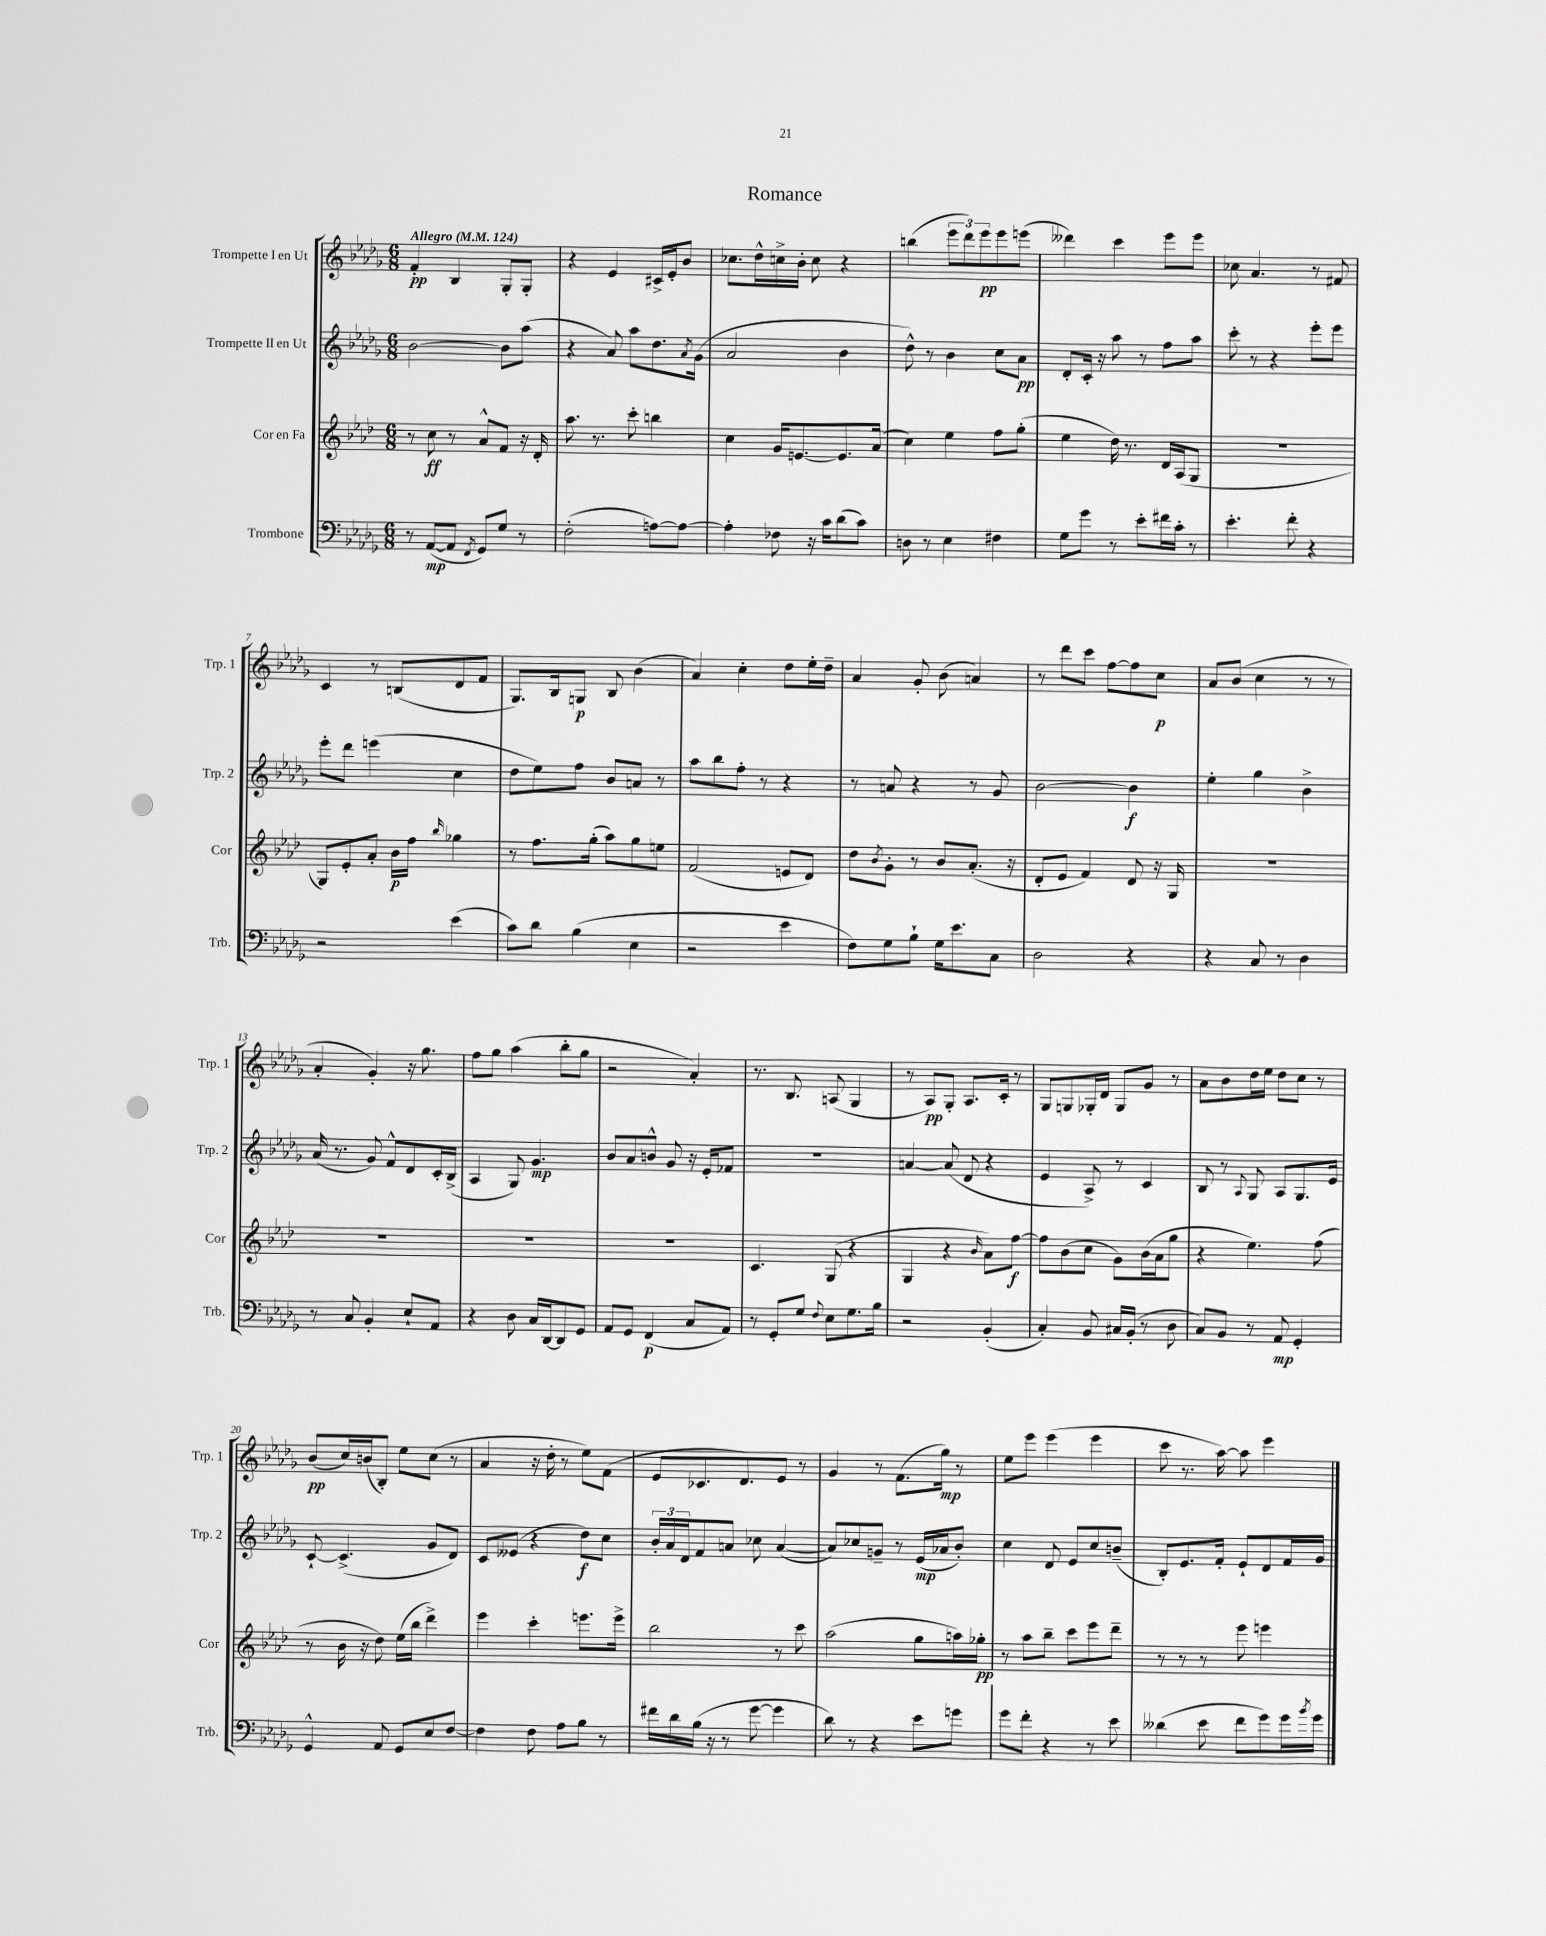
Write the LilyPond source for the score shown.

\header { title = "Romance" }
<<
\new StaffGroup <<
\new Staff = "s0" \with { instrumentName = "Trompette I en Ut" shortInstrumentName = "Trp. 1" } {
    \clef treble \key des \major \numericTimeSignature \time 6/8 \tempo "Allegro" 4 = 124
    f'4-.\pp bes4 ges8-. ges8-. |
    r4 ees'4 cis'16-> ees'16-. bes'8 |
    ces''8. des''16-^ c''16-> bes'16-. c''8 r4 |
    b''4( \tuplet 3/2 { ees'''8 des'''8) ees'''8\pp } ees'''8 e'''8( |
    deses'''4) c'''4 ees'''8 ees'''8 |
    ces''8 aes'4. r8 fis'8 |
    c'4 r8 b8( des'8 f'8 |
    ges8.) bes16 g8\p bes8 bes'4( |
    aes'4) c''4-. des''8 ees''16-. des''16-- |
    aes'4 ges'8-. bes'8( a'4) |
    r8 des'''8 c'''8 f''8~ f''8 c''8\p |
    aes'8 bes'8( c''4 r8 r8 |
    aes'4-. ges'4-.) r16 ges''8. |
    f''8 ges''8 aes''4( bes''8-. ges''8 |
    r2 aes'4-.) |
    r8. bes8. a8( ges4 |
    r8 aes8\pp) ges8-. aes8. c'16-. r8 |
    ges8 g8 ges16-. des'16 ges8 ges'8 r8 |
    aes'8 bes'8 des''16 ees''16 des''8 c''8 r8 |
    bes'8\pp( c''16) b'16( bes8-.) ees''8 c''8( r8 |
    aes'4 r16 des''16-. r8 ees''8) f'8( |
    ees'8 ces'8. des'8.) ees'8 r8 |
    ges'4 r8 f'8.( ges''16\mp) r8 |
    ees''8 ees'''8 ees'''4( ees'''4 |
    c'''8 r8. aes''16~) aes''8 ees'''4 \bar "|." |
}
\new Staff = "s1" \with { instrumentName = "Trompette II en Ut" shortInstrumentName = "Trp. 2" } {
    \clef treble \key des \major \numericTimeSignature \time 6/8
    bes'2~ bes'8 aes''8( |
    r4 aes'8) aes''8 des''8. \acciaccatura { aes'8 } ges'16( |
    aes'2 bes'4 |
    des''8-^) r8 bes'4 c''8 aes'8\pp |
    des'8-. c'16-. r16 aes''8 r8 f''8 aes''8 |
    c'''8-. r8 r4 ees'''8-. ees'''8 |
    ees'''8-. des'''8 e'''4( c''4 |
    des''8 ees''8) f''8 bes'8 a'8 r8 |
    aes''8 bes''8 f''8-. r8 r4 |
    r8 a'8 r4 r8 ges'8 |
    bes'2~ bes'4\f |
    ees''4-. ges''4 bes'4-> |
    aes'16( r8. ges'8) f'8-^ des'8 c'16-. bes16->( |
    aes4 ges8) ges'4.\mp |
    bes'8 aes'8 b'8-^ ges'8 r16 ees'16-. fes'8 |
    R2. |
    a'4~ a'8( des'8 r4 |
    ees'4 aes8->) r8 c'4 |
    bes8 r8 \appoggiatura { aes8 } ges8 aes8 ges8. ees'16 |
    c'8~-! c'4.->( ges'8 des'8) |
    c'8 eeses'8( r4 des''8\f) c''8 |
    \tuplet 3/2 { bes'16-. aes'16 des'16 } f'8 a'8 ces''8 a'4~( |
    a'8) ces''8 g'8-- r8 ees'16\mp( aes'16 bes'8-.) |
    c''4 des'8 ees'8 c''8 b'8--( |
    bes8-.) ees'8. f'16-. ees'8-! des'8 f'16 ges'16 \bar "|." |
}
\new Staff = "s2" \with { instrumentName = "Cor en Fa" shortInstrumentName = "Cor" } {
    \clef treble \key aes \major \numericTimeSignature \time 6/8
    r8 c''8\ff r8 aes'8-^ f'8 r16 des'16-. |
    aes''8. r8. c'''8-. b''4 |
    c''4 g'16 e'8.~ e'8. aes'16( |
    c''4) ees''4 f''8 g''8-.( |
    ees''4 des''16) r8. des'16 aes16( g8 |
    R2. |
    g8) ees'8-. aes'8-. bes'16\p f''16 \grace { bes''16 } ges''4 |
    r8 f''8. g''16-.( aes''8) g''8 e''8 |
    f'2( e'8 des'8) |
    des''8 \acciaccatura { bes'8 } g'8-. r8 bes'8 aes'8.-.( r16 |
    des'8-. ees'8 f'4) des'8 r16 g16 |
    R2. |
    R2. |
    R2. |
    R2. |
    c'4. g8( r4 |
    g4 r4 \grace { bes'16 } aes'8) f''8~\f |
    f''8 bes'8( c''8 g'8) bes'16( aes'16 g''8 |
    r4 ees''4.) f''8( |
    r8 bes'16 r16 des''8) ees''16( bes''16 des'''4->) |
    ees'''4 c'''4-. e'''8. e'''16-> |
    bes''2 r8 c'''8 |
    aes''2( g''8 a''16) ges''16-.\pp |
    r8 aes''8 bes''8-- c'''8 ees'''8 des'''8-- |
    r8 r8 r8 ees'''8 e'''4 \bar "|." |
}
\new Staff = "s3" \with { instrumentName = "Trombone" shortInstrumentName = "Trb." } {
    \clef bass \key des \major \numericTimeSignature \time 6/8
    r8 aes,8~\mp( aes,8 \acciaccatura { f,8 } ges,8) ges8 r8 |
    f2-.( a8~) a8~ |
    a4-. fes8 r16 c'16 des'8( c'8) |
    d8 r8 ees4 fis4 |
    ges8 ges'8 r8 ees'8-. fis'16 c'16-. r8 |
    ees'4.-. f'8-. r4 |
    r2 ees'4( |
    c'8) des'8 bes4( ees4 |
    r2 ees'4 |
    f8) ges8 bes8-! ges16 ees'8. c8 |
    des2 r4 |
    r4 c8 r8 des4 |
    r8 c8 bes,4-. ees8-! aes,8 |
    r4 des8 c16 des,16~ des,8 ges,8 |
    aes,8 ges,8 f,4\p( c8 aes,8) |
    r8 ges,8-. ges8 \appoggiatura { f8 } ees8 ges8. bes16 |
    r2 bes,4-.( |
    c4-.) bes,8 cis16 bes,16-.( r8 des8 |
    c8) bes,8 r8 aes,8\mp ges,4-. |
    ges,4-^ aes,8 ges,8 ees8 f8~ |
    f4 f8 aes8 bes8 r8 |
    fis'16 des'16 bes16( r16 r8 ges'8~ ges'4 |
    des'8) r8 r4 ees'8 g'8 |
    ges'8 f'8-. r4 r8 ees'8 |
    deses'4( ees'8 f'8 ges'8) ges'16 \acciaccatura { bes'8 } ges'16 \bar "|." |
}
>>
>>
